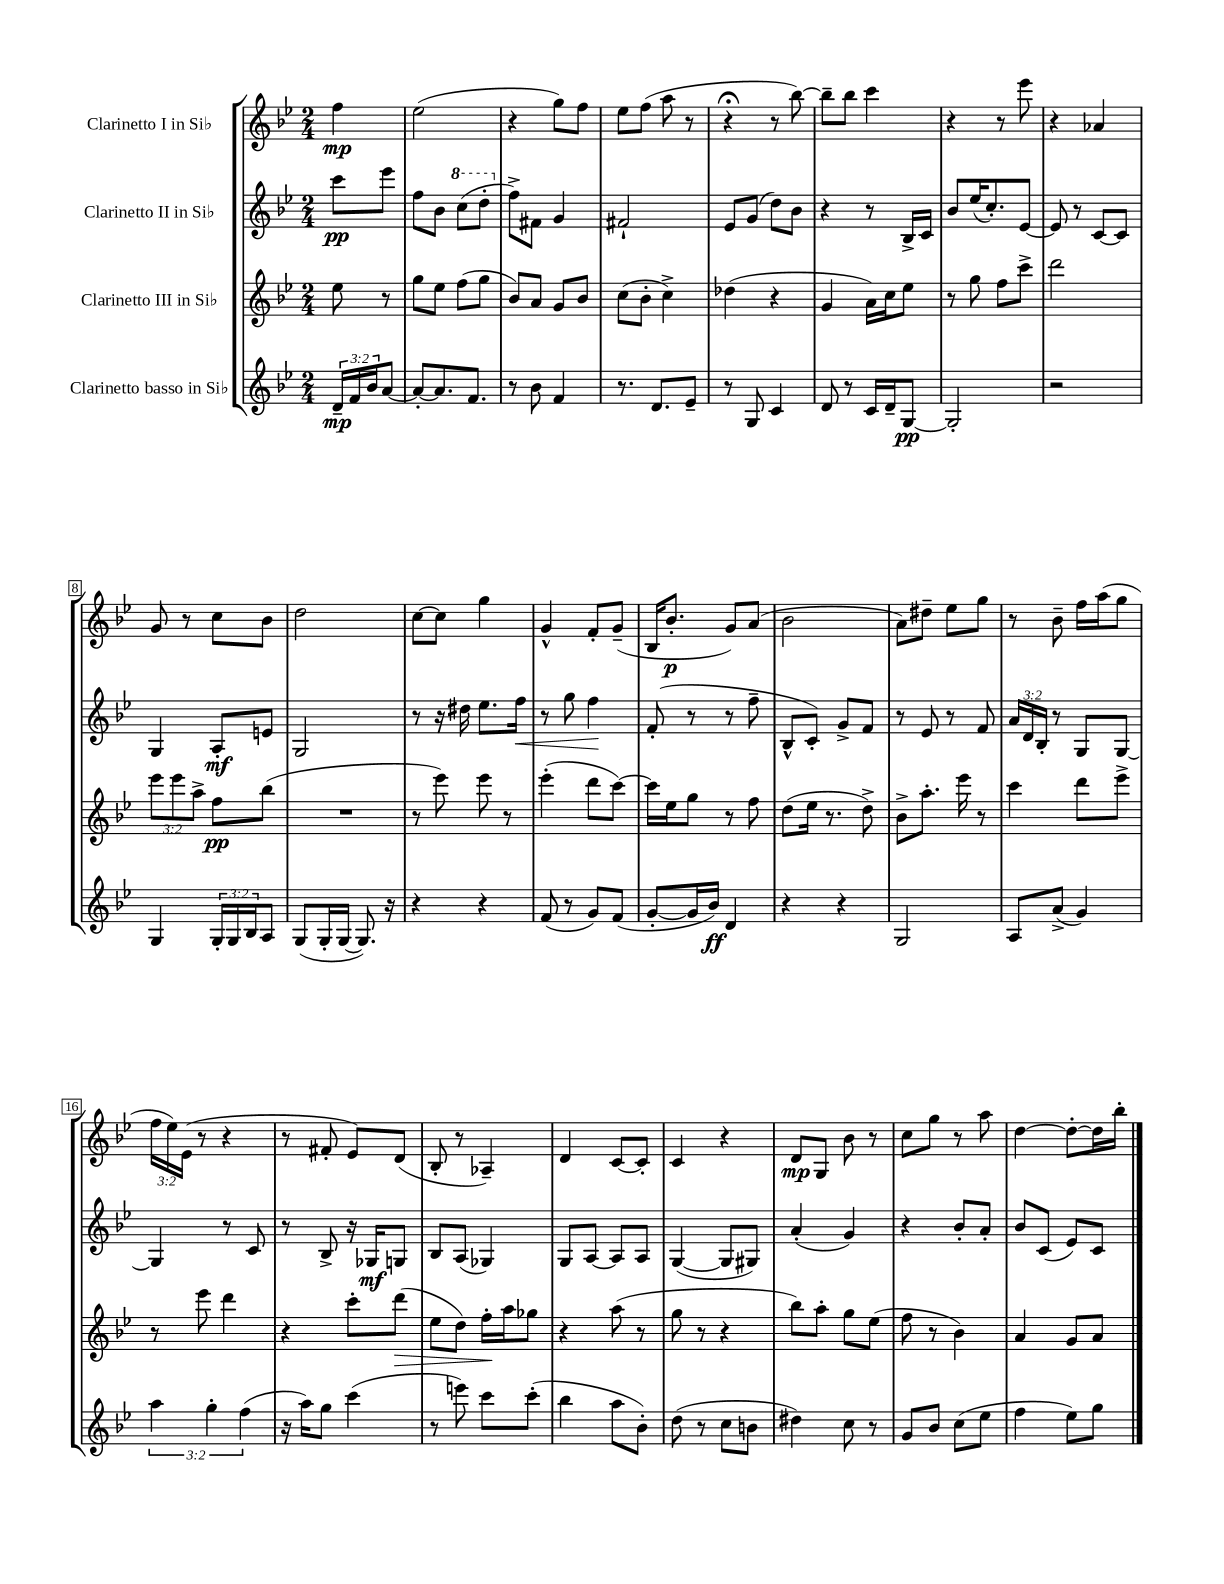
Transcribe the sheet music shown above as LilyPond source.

<<
\new StaffGroup <<
\new Staff = "s0" \with { instrumentName = "Clarinetto I in Sib" } {
    \clef treble \key bes \major \numericTimeSignature \time 2/4 \override Staff.TupletNumber.text = #tuplet-number::calc-fraction-text \partial 4
    f''4\mp |
    ees''2( |
    r4 g''8) f''8 |
    ees''8 f''8( a''8 r8 |
    r4\fermata r8 bes''8~) |
    bes''8-- bes''8 c'''4 |
    r4 r8 ees'''8 |
    r4 aes'4 |
    g'8 r8 c''8 bes'8 |
    d''2 |
    c''8~ c''8 g''4 |
    g'4-^ f'8-. g'8--( |
    bes16 bes'8.-.\p g'8) a'8( |
    bes'2 |
    a'8) dis''8-- ees''8 g''8 |
    r8 bes'8-- f''16 a''16( g''8 |
    \tuplet 3/2 { f''16 ees''16) ees'16( } r8 r4 |
    r8 fis'8-. ees'8) d'8( |
    bes8-. r8 aes4--) |
    d'4 c'8~ c'8-. |
    c'4 r4 |
    d'8\mp g8 bes'8 r8 |
    c''8 g''8 r8 a''8 |
    d''4~ d''8~-. d''16 bes''16-. \bar "|." |
}
\new Staff = "s1" \with { instrumentName = "Clarinetto II in Sib" } {
    \clef treble \key bes \major \numericTimeSignature \time 2/4 \override Staff.TupletNumber.text = #tuplet-number::calc-fraction-text \partial 4
    c'''8\pp ees'''8 |
    f''8 bes'8 \ottava #1 c'''8( d'''8-. \ottava #0 |
    f''8->) fis'8 g'4 |
    fis'2-! |
    ees'8 g'8( d''8) bes'8 |
    r4 r8 bes16-> c'16 |
    bes'8 ees''16( c''8.-.) ees'8~ |
    ees'8 r8 c'8~ c'8 |
    g4 a8-.\mf e'8 |
    g2 |
    r8 r16 dis''16 ees''8. f''16\< |
    r8 g''8 f''4\! |
    f'8-.( r8 r8 f''8-- |
    bes8-^ c'8-.) g'8-> f'8 |
    r8 ees'8 r8 f'8 |
    \tuplet 3/2 { a'16 d'16 bes16-. } r8 g8 g8~ |
    g4 r8 c'8 |
    r8 bes8-> r16 ges16\mf g8 |
    bes8 a8( ges4) |
    g8 a8~ a8 a8 |
    g4~( g8 gis8) |
    a'4-.( g'4) |
    r4 bes'8-. a'8-. |
    bes'8 c'8( ees'8) c'8 \bar "|." |
}
\new Staff = "s2" \with { instrumentName = "Clarinetto III in Sib" } {
    \clef treble \key bes \major \numericTimeSignature \time 2/4 \override Staff.TupletNumber.text = #tuplet-number::calc-fraction-text \partial 4
    ees''8 r8 |
    g''8 ees''8 f''8( g''8 |
    bes'8) a'8 g'8 bes'8 |
    c''8( bes'8-. c''4->) |
    des''4( r4 |
    g'4 a'16) c''16 ees''8 |
    r8 g''8 f''8 c'''8-> |
    d'''2 |
    \tuplet 3/2 { ees'''8 ees'''8 a''8-> } f''8\pp bes''8( |
    R2 |
    r8 ees'''8) ees'''8 r8 |
    ees'''4-.( d'''8 c'''8~) |
    c'''16 ees''16 g''8 r8 f''8 |
    d''8( ees''16 r8. d''8->) |
    bes'8-> a''8.-. ees'''16 r8 |
    c'''4 d'''8 ees'''8-> |
    r8 ees'''8 d'''4 |
    r4 c'''8-. d'''8\>( |
    ees''8 d''8) f''16-.\! a''16 ges''8 |
    r4 a''8( r8 |
    g''8 r8 r4 |
    bes''8) a''8-. g''8 ees''8( |
    f''8 r8 bes'4) |
    a'4 g'8 a'8 \bar "|." |
}
\new Staff = "s3" \with { instrumentName = "Clarinetto basso in Sib" } {
    \clef treble \key bes \major \numericTimeSignature \time 2/4 \override Staff.TupletNumber.text = #tuplet-number::calc-fraction-text \partial 4
    \tuplet 3/2 { d'16--\mp f'16 bes'16 } a'8~ |
    a'8~-. a'8. f'8. |
    r8 bes'8 f'4 |
    r8. d'8. ees'8-- |
    r8 g8 c'4 |
    d'8 r8 c'16 d'16-- g8~\pp |
    g2-. |
    r2 |
    g4 \tuplet 3/2 { g16-. g16 bes16 } a8 |
    g8( g16-. g16~ g8.) r16 |
    r4 r4 |
    f'8( r8 g'8) f'8( |
    g'8~-. g'16 bes'16\ff) d'4 |
    r4 r4 |
    g2 |
    a8 a'8->( g'4) |
    \tuplet 3/2 { a''4 g''4-. f''4( } |
    r16 a''16) g''8 c'''4( |
    r8 e'''8) c'''8 c'''8-.( |
    bes''4 a''8 bes'8-.) |
    d''8( r8 c''8 b'8 |
    dis''4) c''8 r8 |
    g'8 bes'8 c''8( ees''8 |
    f''4 ees''8) g''8 \bar "|." |
}
>>
>>
\layout { \context { \Score \override BarNumber.stencil = #(make-stencil-boxer 0.1 0.3 ly:text-interface::print) } }
